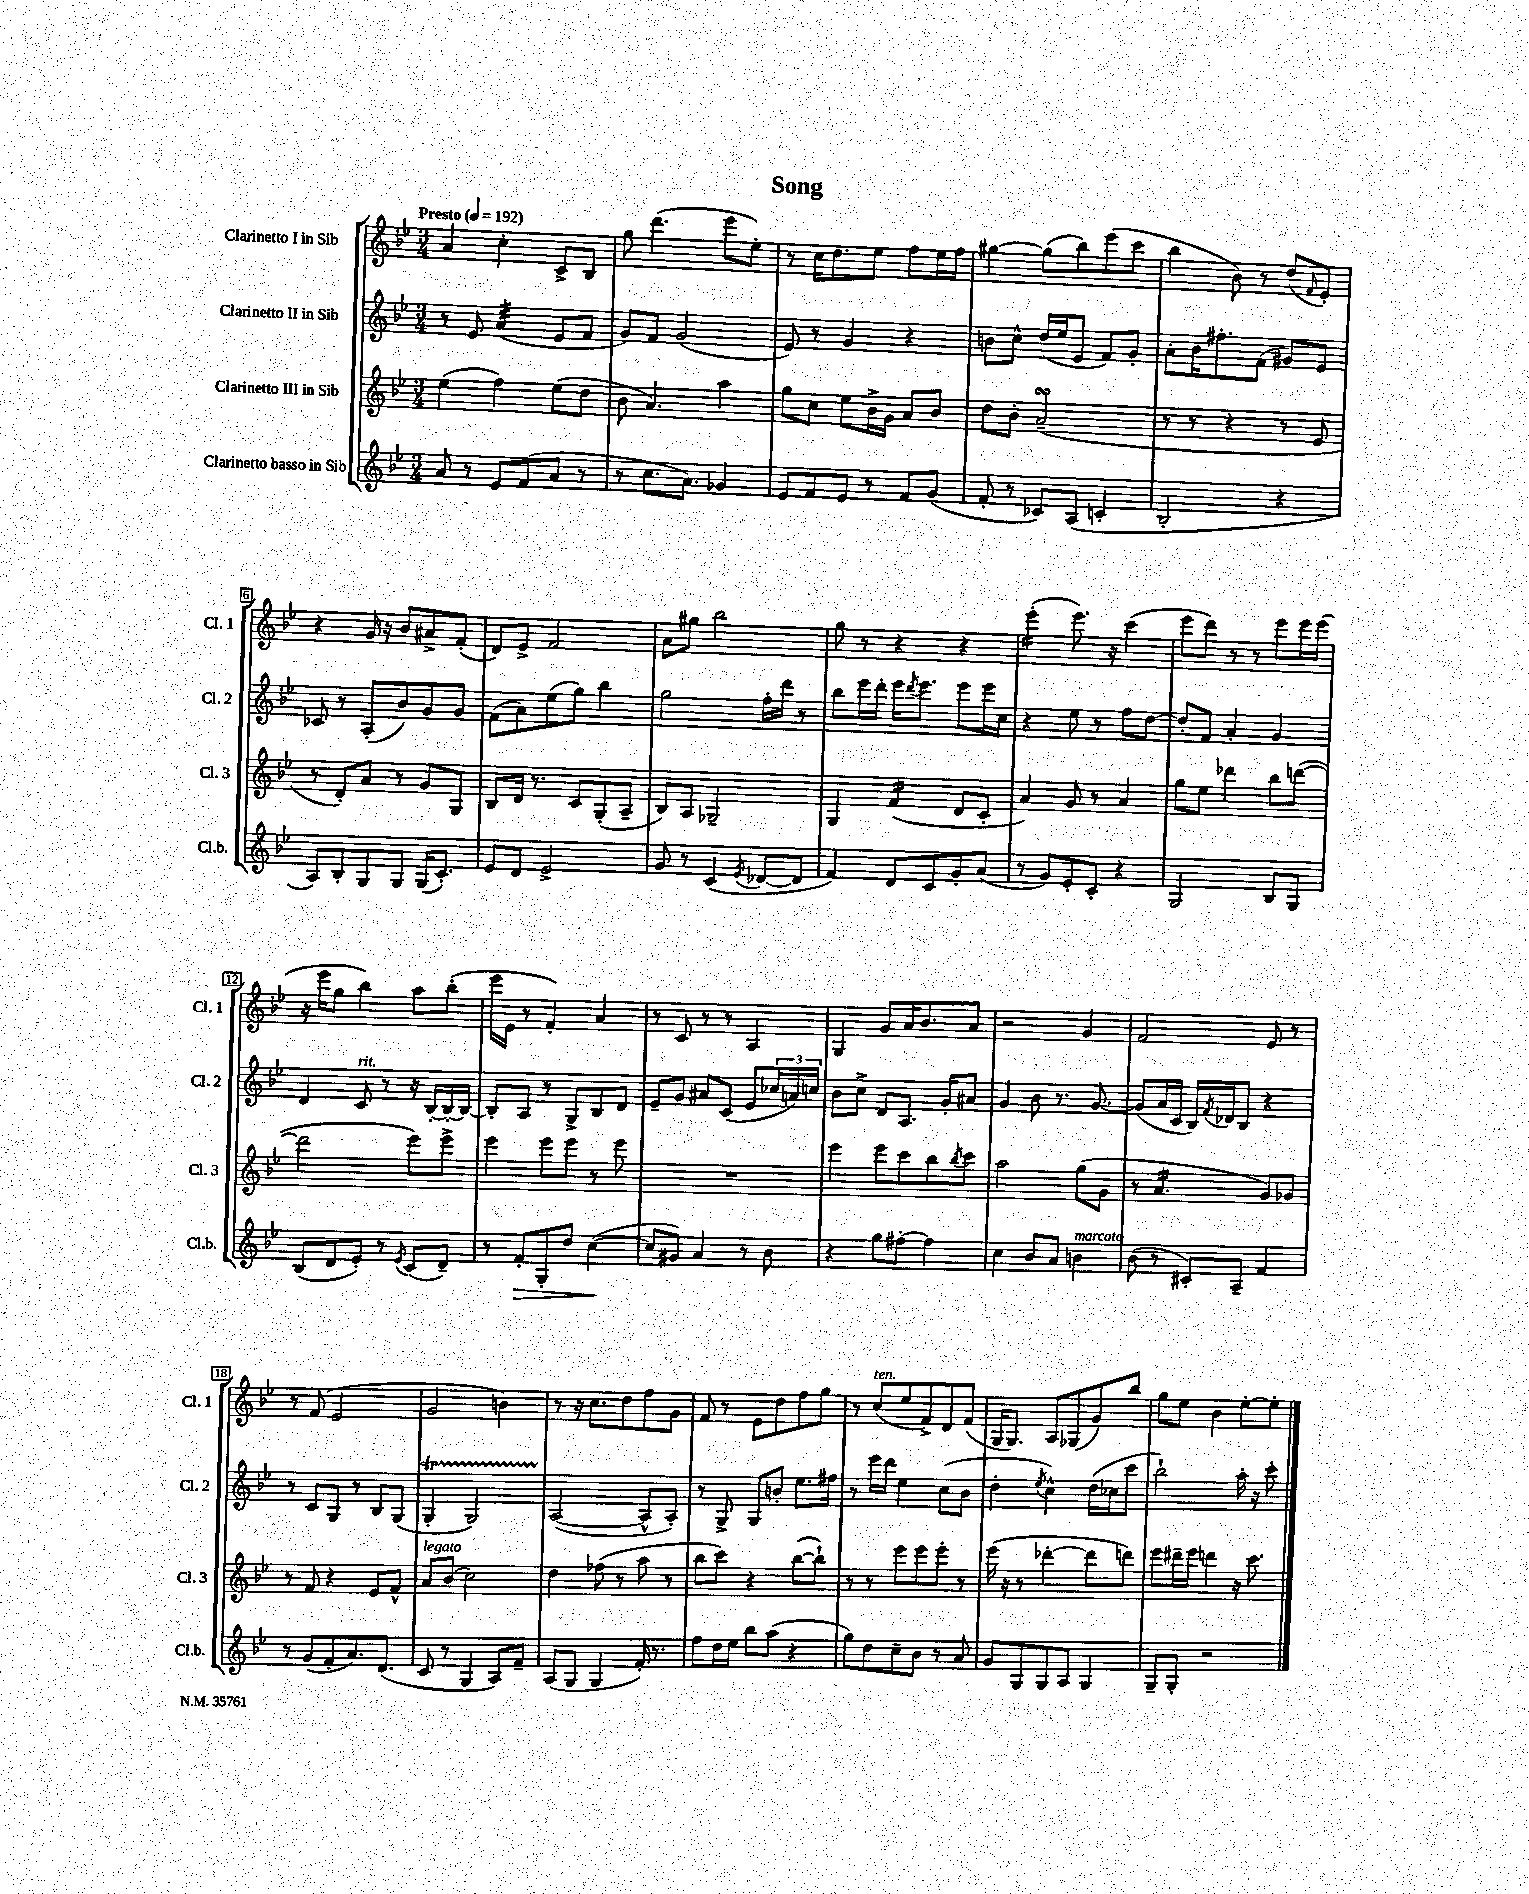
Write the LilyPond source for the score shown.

\header { title = "Song" }
<<
\new StaffGroup <<
\new Staff = "s0" \with { instrumentName = "Clarinetto I in Sib" shortInstrumentName = "Cl. 1" } {
    \clef treble \key bes \major \numericTimeSignature \time 3/4 \tempo "Presto" 4 = 192
    a'4 c''4-. c'8-> bes8 |
    g''8 d'''4.( ees'''8 ees''8-.) |
    r8 c''16 d''8. ees''8 f''8 ees''16 f''16 |
    gis''4~ gis''8( bes''8) ees'''8( c'''8 |
    bes''4 bes'8) r8 d''8( \grace { f'16 } ees'8-.) |
    r4 g'16 r16 bes'8 ais'8-> f'8-.( |
    d'8) ees'8-> f'2 |
    a'8 gis''8 bes''2 |
    g''8 r8 r4 r4 |
    ees'''4:16-.( ees'''8.) r16 c'''4( |
    ees'''8 d'''8) r8 r8 ees'''8 ees'''16 ees'''16( |
    r16 ees'''16 g''8 bes''4) a''8 bes''8-.( |
    ees'''16 ees'16 r8 f'4-.) a'4 |
    r8 c'8 r8 r8 a4 |
    g4 g'8 a'16 bes'8. a'8 |
    r2 g'4 |
    f'2 ees'8 r8 |
    r8 f'8( ees'2 |
    g'2 b'4) |
    r8 r16 c''8. d''8 f''8 g'8 |
    f'8 r8 ees'8 d''8 f''8 g''8 |
    r8 c''8^\markup { \italic "ten." }( ees''8 f'8->) d'8 f'8( |
    g16 g8.) a8 ges8( g'8) bes''8 |
    g''8 ees''8 bes'4 ees''8~-. ees''8-. \bar "|." |
}
\new Staff = "s1" \with { instrumentName = "Clarinetto II in Sib" shortInstrumentName = "Cl. 2" } {
    \clef treble \key bes \major \numericTimeSignature \time 3/4
    r8 ees'8 a'4:32( ees'8 f'8 |
    g'8) f'8 g'2( |
    ees'8) r8 g'4 r4 |
    b'8 c''8-^ d''16( ees''16 ees'8 f'8) g'8-. |
    a'8-. bes'16 fis''8.-. f'8( gis'8) ees'8 |
    ces'8 r8 a8-.( bes'8) g'8 g'8 |
    f'8( a'8) ees''8( g''8) bes''4 |
    g''2 f''16-. d'''16 r8 |
    bes''8 ees'''16 d'''16-. ees'''16 \acciaccatura { d'''8 } ees'''8. ees'''8 ees'''16 c''16 |
    r4 ees''8 r8 f''8 d''8~ |
    d''8-. f'8 a'4-. g'4 |
    d'4 c'8^\markup { \italic "rit." } r8 r16 bes16~-. bes16~-. bes16~ |
    bes8-. a8 r8 g8-> bes8 d'8 |
    ees'8-- g'8 ais'8 c'8( ees'8 \tuplet 3/2 { ces''16 a'16) c''16 } |
    bes'8 c''8-> d'8 a8. g'16-. ais'8 |
    g'4 bes'8 r8. g'8.~ |
    g'8( a'16 c'16 bes16) \acciaccatura { f'8 } des'16 bes8 r4 |
    r8 c'8 g8 r8 bes8 g8( |
    g4-.\startTrillSpan g2) |
    a2~\stopTrillSpan( a8-^ a8-.) |
    r8 g8-> g8 b'8-. ees''8. fis''16 |
    r8 ees'''16 d'''16 ees''4 c''8( bes'8 |
    d''4-. \acciaccatura { ees''8 } c''4-^) d''16( ces''16 c'''8 |
    bes''2-!) a''16-. r16 c'''8-. \bar "|." |
}
\new Staff = "s2" \with { instrumentName = "Clarinetto III in Sib" shortInstrumentName = "Cl. 3" } {
    \clef treble \key bes \major \numericTimeSignature \time 3/4
    ees''4( f''4) ees''8( d''8 |
    bes'8 a'4.) a''4 |
    g''8 c''8 ees''8 bes'16-> g'16 a'8 bes'8 |
    d''8 bes'8-. a'2--\turn( |
    r8 r8 r4 r8 ees'8 |
    r8 d'8-.) a'8 r8 g'8 g8 |
    bes8 d'16 r8. c'8 g8-.( a8-- |
    bes8) a8 ges2-- |
    g4 f'4:16( d'8 c'8-. |
    a'4) g'8 r8 a'4 |
    g''8 ees''8 des'''4 bes''8 d'''8~( |
    d'''2 ees'''8) ees'''8-> |
    ees'''4 ees'''8 ees'''8 r8 ees'''8 |
    R2. |
    ees'''4 ees'''8 c'''8 bes''8 \acciaccatura { bes''8 } c'''8 |
    a''2 g''8( g'8 |
    r8 a'4.:16 g'8) ges'8 |
    r8 f'8 r4 ees'8 f'8-^ |
    a'8^\markup { \italic "legato" } bes'8( c''2) |
    d''4 fes''8( r8 a''8 r8 |
    bes''8 c'''8) r4 bes''8~( bes''8-!) |
    r8 r8 ees'''8 ees'''8 ees'''8-. r8 |
    ees'''16( r16 r8 des'''4~-. des'''8 d'''8) |
    ees'''8 dis'''16-- ees'''16 d'''4 r16 c'''8. \bar "|." |
}
\new Staff = "s3" \with { instrumentName = "Clarinetto basso in Sib" shortInstrumentName = "Cl.b." } {
    \clef treble \key bes \major \numericTimeSignature \time 3/4
    a'8 r8 ees'8 f'8( a'8 r8 |
    r8 c''8. a'8.) ges'4 |
    ees'8 f'8 ees'8 r8 f'8 g'8( |
    f'8-. r8 ces'8) a8( c'4-. |
    bes2-. r4 |
    a8) bes8-. g8 g8 g16( c'8.-.) |
    ees'8 d'8 ees'2-> |
    g'8 r8 c'4( \acciaccatura { ees'8 } des'8~ des'8 |
    f'4) d'8 c'8 g'8-. a'8( |
    r8 g'8) ees'8-. c'8-. r4 |
    g2 bes8 g8 |
    bes8( d'8 ees'8-.) r8 \acciaccatura { ees'8 } c'8( d'8--) |
    r8 f'8-.\> g8-. d''8 c''4~\!( |
    c''8 gis'8) a'4 r8 bes'8 |
    r4 g''8 fis''8~-. fis''4 |
    c''4 bes'8 a'8 b'4^\markup { \italic "marcato" } |
    bes'8( r8 cis'8-.) a8-- f'4 |
    r8 g'8( f'8-. a'8.) d'8.( |
    c'8 r8 g4 a8) f'8-- |
    a8( g8 g4 f'16-.) r8. |
    f''8 d''16 ees''16 bes''8 a''8( r4 |
    g''8) d''8 c''8-- bes'8 r8 a'8 |
    g'8 g8 g8 a8 g4 |
    g8-- g8-. r2 \bar "|." |
}
>>
>>
\layout { \context { \Score \override BarNumber.stencil = #(make-stencil-boxer 0.1 0.3 ly:text-interface::print) } }
